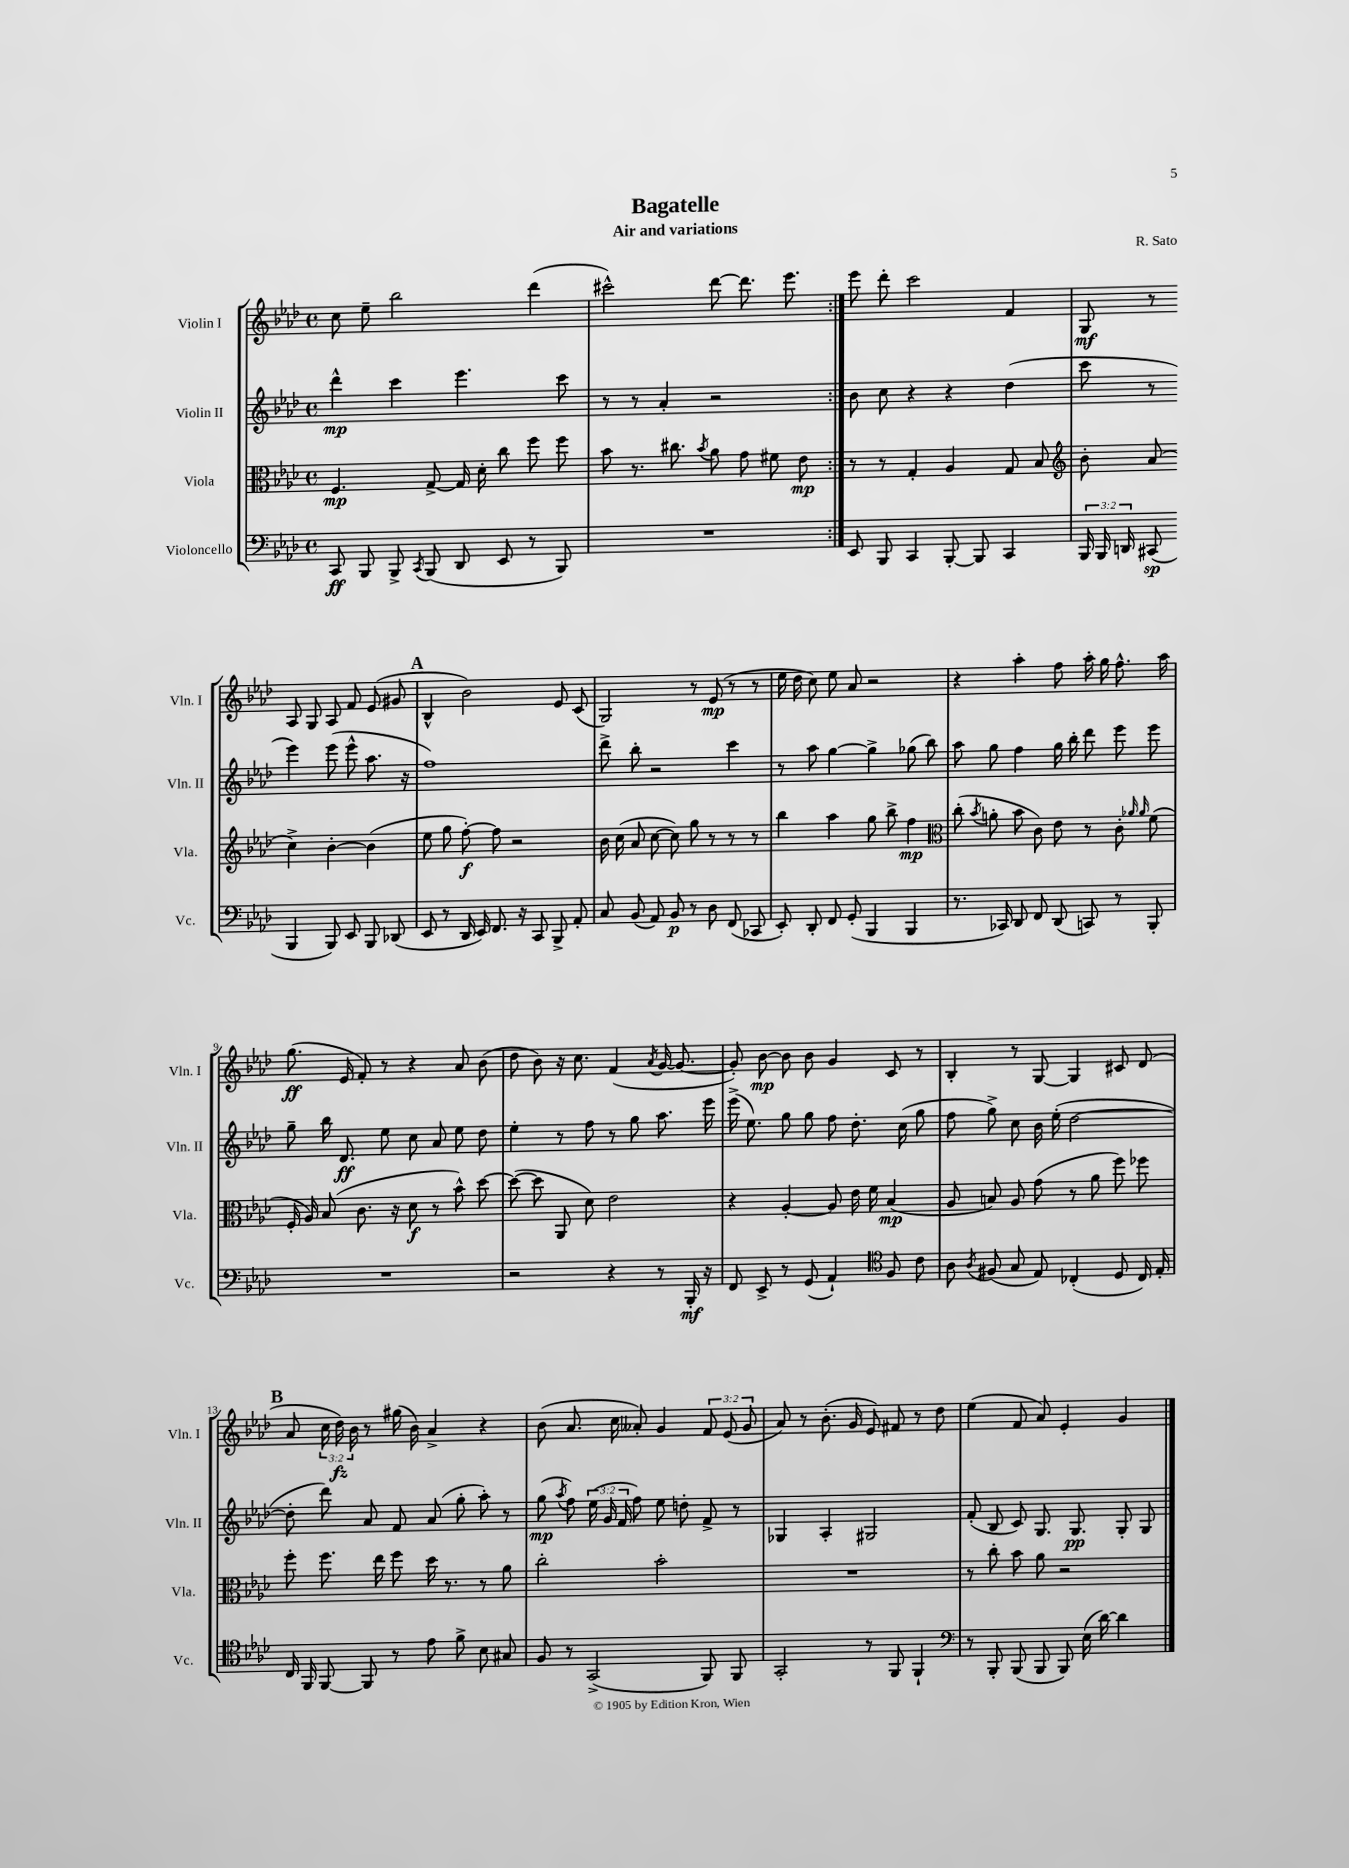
\header { title = "Bagatelle" composer = "R. Sato" subtitle = "Air and variations" }
<<
\new StaffGroup <<
\new Staff = "s0" \with { instrumentName = "Violin I" shortInstrumentName = "Vln. I" } {
    \clef treble \key aes \major \defaultTimeSignature \time 4/4 \override Staff.TupletNumber.text = #tuplet-number::calc-fraction-text
    \autoBeamOff \repeat volta 2 { c''8 ees''8-- bes''2 des'''4( |
    cis'''2-^) des'''8~ des'''8. ees'''8. | }
    ees'''8 des'''8-. c'''2 f'4 |
    g8\mf r8 aes8 g8 aes8 f'8 ees'8( gis'8 |
    \mark \markup { \bold "A" } bes4-^ bes'2) ees'8 c'8( |
    g2) r8 ees'8\mp( r8 r8 |
    ees''16 des''16 c''8) ees''8 aes'8 r2 |
    r4 aes''4-. f''8 aes''16-. g''16 f''8.-^ aes''16 |
    g''8.\ff( ees'16 f'8-.) r8 r4 aes'8 bes'8( |
    des''8 bes'8) r16 c''8. f'4( \acciaccatura { aes'8 } g'16~ g'8.~ |
    g'8-.) bes'8~\mp bes'8 bes'8 g'4 c'8 r8 |
    bes4-. r8 g8~ g4 cis'8 des'8( |
    \mark \markup { \bold "B" } aes'8 \tuplet 3/2 { c''16 des''16\fz) bes'16 } r8 gis''16( bes'16) aes'4-> r4 |
    bes'8( aes'8. c''16 aeses'8-.) g'4 \tuplet 3/2 { f'8 ees'8( g'8 } |
    aes'8) r8 bes'8.-.( g'16 ees'8) fis'8 r8 des''8 |
    ees''4( f'8 aes'8) ees'4-. g'4 \bar "|." |
}
\new Staff = "s1" \with { instrumentName = "Violin II" shortInstrumentName = "Vln. II" } {
    \clef treble \key aes \major \defaultTimeSignature \time 4/4 \override Staff.TupletNumber.text = #tuplet-number::calc-fraction-text
    \autoBeamOff \repeat volta 2 { des'''4-^\mp c'''4 ees'''4. c'''8 |
    r8 r8 aes'4-. r2 | }
    bes'8 c''8 r4 r4 des''4( |
    c'''8 r8 ees'''4) ees'''8( ees'''8-^ aes''8. r16 |
    \mark \markup { \bold "A" } f''1) |
    des'''8-> bes''8-. r2 c'''4 |
    r8 aes''8 g''4~ g''4-> ges''8( bes''8) |
    aes''8 g''8 f''4 g''16 bes''16-. des'''8 ees'''8 ees'''8 |
    g''8-- bes''16 des'8.\ff ees''8 c''8 aes'8 ees''8 des''8 |
    ees''4-. r8 f''8 r8 g''8 aes''8. ees'''16 |
    ees'''16->( ees''8.) g''8 g''8 f''8 des''8.-. c''16( g''8 |
    f''8 g''8->) c''8 bes'16 ees''16-.( des''2~ |
    \mark \markup { \bold "B" } des''8-. des'''8) aes'8 f'8 aes'8( g''8-. aes''8-.) r8 |
    g''8\mp( \acciaccatura { aes''8 } f''8) \tuplet 3/2 { ees''16( g'16 f'16 } f''8) ees''8 d''8-. f'8-> r8 |
    ges4 aes4-. gis2 |
    f'8-.( bes8 c'8) g8. g8.\pp g8-. g8 \bar "|." |
}
\new Staff = "s2" \with { instrumentName = "Viola" shortInstrumentName = "Vla." } {
    \clef alto \key aes \major \defaultTimeSignature \time 4/4
    \autoBeamOff \repeat volta 2 { f4.\mp g8~-> g16 des'16-. c''8 f''8 f''8 |
    bes'8 r8. cis''8. \acciaccatura { bes'8 } aes'8 g'8 fis'8 ees'8\mp | }
    r8 r8 g4-. aes4 g8 bes8 |
    \clef treble bes'8-. aes'8( c''4->) bes'4~-. bes'4( |
    \mark \markup { \bold "A" } ees''8 g''8 f''8~-.\f) f''8 r2 |
    bes'16 c''16( aes'8 c''8~ c''8) g''8 r8 r8 r8 |
    bes''4 aes''4 g''8 bes''8-> f''4\mp |
    \clef alto c''8-.( \acciaccatura { bes'8 } a'8-. bes'8 c'8) ees'8 r8 c'8-. \grace { aes'16 aes'16 } f'8( |
    f16-. aes16) bes8( c'8. r16 des'8\f r8 bes'8-^) des''8~ |
    des''8~( des''8 aes,8 des'8) ees'2 |
    r4 aes4~-. aes8 ees'16 f'16 bes4\mp( |
    aes8 b8) aes8 g'8( r8 aes'8 f''8) fes''8 |
    \mark \markup { \bold "B" } f''8-. f''8. ees''16 f''8 des''16 r8. r8 aes'8 |
    c''2-. bes'2-. |
    R1 |
    r8 c''8-. bes'8 aes'8 r2 \bar "|." |
}
\new Staff = "s3" \with { instrumentName = "Violoncello" shortInstrumentName = "Vc." } {
    \clef bass \key aes \major \defaultTimeSignature \time 4/4 \override Staff.TupletNumber.text = #tuplet-number::calc-fraction-text
    \autoBeamOff \repeat volta 2 { c,8\ff bes,,8 bes,,8-> \acciaccatura { c,8 } bes,,8( des,8 ees,8 r8 bes,,8) |
    R1 | }
    ees,8 bes,,8 c,4 bes,,8~-. bes,,8 c,4 |
    \tuplet 3/2 { bes,,16 bes,,16 d,16 } cis,8\sp( bes,,4 bes,,8) ees,8 bes,,8 des,8( |
    \mark \markup { \bold "A" } ees,8 r8 des,16 ees,16) f,8. r16 c,8 bes,,8-> aes,8-. |
    c8 bes,8( aes,8) bes,8\p r8 des8 f,8( ces,8 |
    ees,8-.) des,8-. f,8 g,8-.( bes,,4 bes,,4 |
    r8. ces,16) des,8 f,8 des,8( c,8) r8 bes,,8-. |
    R1 |
    r2 r4 r8 bes,,16-.\mf r16 |
    f,8 ees,8-> r8 g,8( aes,4-!) \clef tenor f8 c'8 |
    aes8 \acciaccatura { aes8 } fis8( g8 ees8) ces4-.( des8 ces16) ees16-. |
    \mark \markup { \bold "B" } c16 f,16 f,8~ f,8 r8 ees'8 f'8-> bes8 gis8 |
    f8 r8 g,2->( f,8) f,8 |
    g,2-. r8 f,8 f,4-! |
    \clef bass r8 bes,,8-. bes,,8( bes,,8 bes,,8) ees16( des'16~) des'4 \bar "|." |
}
>>
>>
